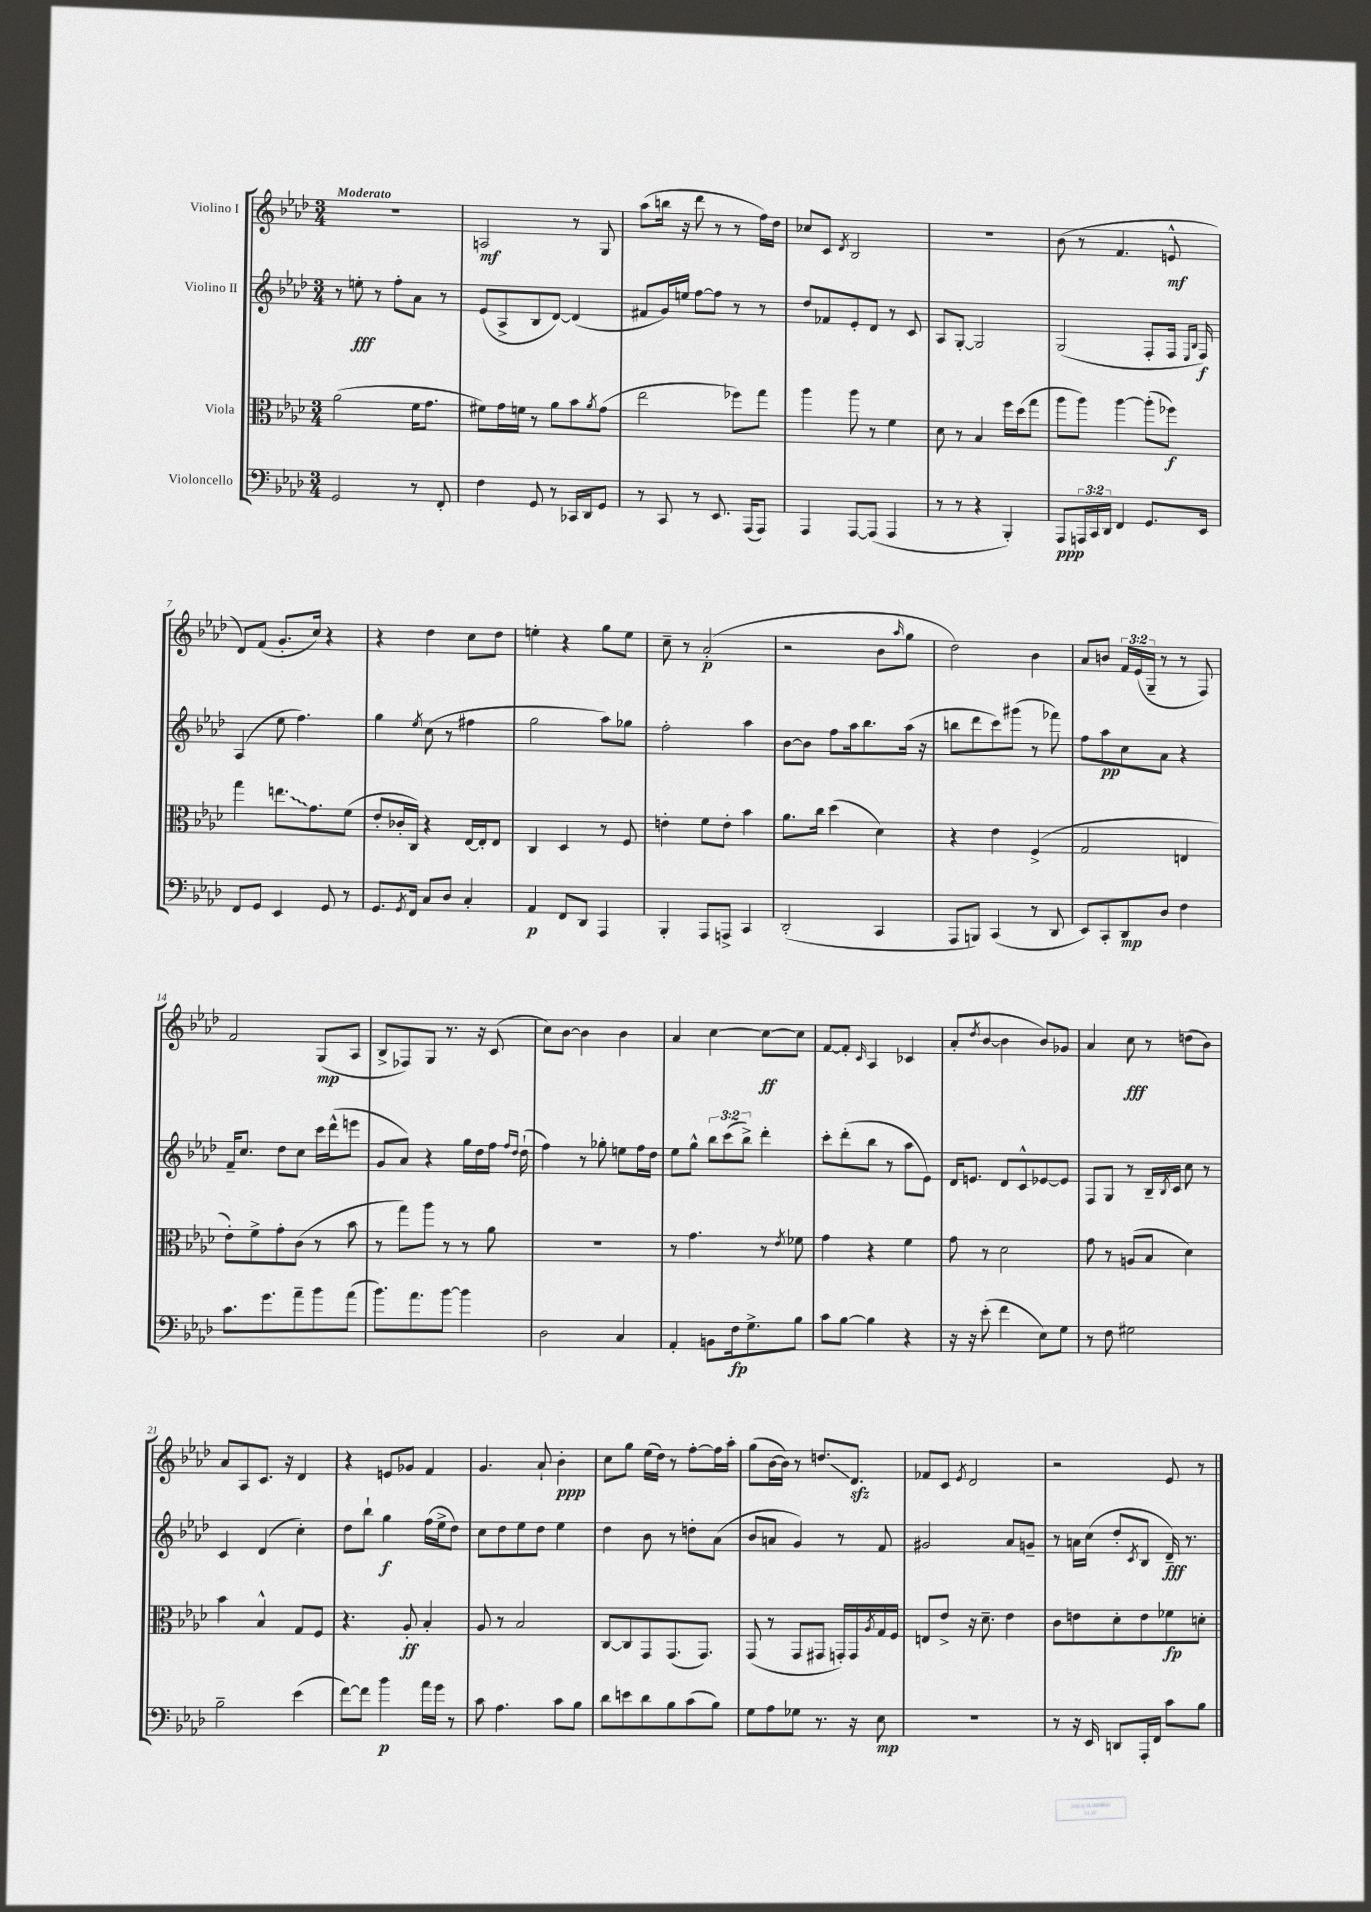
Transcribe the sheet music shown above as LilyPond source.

<<
\new StaffGroup <<
\new Staff = "s0" \with { instrumentName = "Violino I" } {
    \clef treble \key aes \major \numericTimeSignature \time 3/4 \override Staff.TupletNumber.text = #tuplet-number::calc-fraction-text \tempo "Moderato"
    R2. |
    a2\mf r8 g8 |
    aes''8( b''16 r16 des'''8 r8 r8 f''16) des''16 |
    ces''8 c'8 \acciaccatura { des'8 } bes2 |
    R2. |
    bes'8( r8 f'4. e'8-^\mf |
    des'8) f'8( g'8.-. c''16) r4 |
    r4 des''4 c''8 des''8 |
    e''4-. r4 g''8 e''8 |
    c''8-- r8 aes'2-.\p( |
    r2 bes'8 \grace { aes''16 } g''8 |
    des''2) bes'4 |
    aes'8 b'8 \tuplet 3/2 { f'16 ees'16( g16-- } r8 r8 f8) |
    f'2 g8\mp( aes8 |
    bes8-> fes8) g8 r8. r16 c'8( |
    c''8) bes'8~ bes'4 bes'4 |
    aes'4 c''4~ c''8~\ff c''8 |
    f'8~ f'8-. \grace { c'16 } aes4 ces'4 |
    aes'8-.( \acciaccatura { des''8 } bes'8~ bes'4 bes'8) ges'8 |
    aes'4 c''8\fff r8 d''8( bes'8) |
    aes'8 aes8 c'8. r16 des'4 |
    r4 e'8 ges'8 f'4 |
    g'4. aes'8-! bes'4-.\ppp |
    c''8 g''8 ees''16( des''16) r8 f''8~-. f''16 aes''16-. |
    g''8( bes'16~ bes'16) r8 d''8.\glissando des'8.\sfz |
    fes'8 c'8 \acciaccatura { ees'8 } des'2 |
    r2 ees'8 r8 \bar "|." |
}
\new Staff = "s1" \with { instrumentName = "Violino II" } {
    \clef treble \key aes \major \numericTimeSignature \time 3/4 \override Staff.TupletNumber.text = #tuplet-number::calc-fraction-text
    r8 e''8-.\fff r8 f''8-. aes'8 r8 |
    ees'8( aes8-> bes8 des'8~) des'4( |
    fis'8 g'16) e''16 f''8~ f''8 r8 r8 |
    des''8 fes'8 ees'8-. des'8 r8 c'8 |
    aes8 g8~-. g2 |
    g2( f8-. f16 \grace { ees16 bes16 } f16\f) |
    aes4( ees''8 f''4.) |
    g''4 \acciaccatura { ees''8 } c''8( r8 fis''4 |
    g''2 aes''8) ges''8 |
    f''2-. aes''4 |
    bes'8~ bes'8 f''8 aes''16 bes''8. aes''16( r16 |
    b''8 des'''8 c'''8) gis'''8( r8 fes'''8) |
    f''8 aes''8\pp c''8 aes'8 r4 |
    f'16-- c''8. des''8 c''8 c'''16 des'''16-^( e'''8 |
    g'8 aes'8) r4 g''16 des''16 f''16 \grace { f''16 des''16 } des''16-!( |
    f''4) r8 ges''8-. e''8 f''16 des''16 |
    ees''8 g''8-^ \tuplet 3/2 { bes''8 c'''8( bes''8->) } des'''4-. |
    c'''8-. des'''8-.( bes''8 r8 aes''8 ees'8) |
    des'16 e'8. des'8 c'8-^ ees'8~ ees'8 |
    f8 g8 r8 bes16-- \acciaccatura { bes8 } c'16 c''8 r8 |
    c'4 des'4( c''4-.) |
    des''8 bes''8-! g''4\f f''16( ees''16-> des''8) |
    c''8 des''8 ees''8 des''8 ees''4 |
    des''4 bes'8 r8 d''8-. aes'8( |
    bes'8 a'8 g'4) r8 f'8 |
    gis'2 aes'8 g'8-- |
    r8 a'16 c''16( des''8-. \acciaccatura { c'8 } bes8 des'16--\fff) r8. \bar "|." |
}
\new Staff = "s2" \with { instrumentName = "Viola" } {
    \clef alto \key aes \major \numericTimeSignature \time 3/4
    aes'2( f'16 g'8. |
    fis'8) g'16 f'16 r8 aes'8 bes'8 \acciaccatura { aes'8 } g'8( |
    ees''2 fes''8) g''8 |
    aes''4 aes''8 r8 f'4 |
    des'8 r8 bes4 f''16 des''16( g''8 |
    aes''8 aes''8) aes''4~ aes''8-.( fes''8\f) |
    g''4 \once \override Glissando.style = #'zigzag e''8.\glissando g'8. f'8( |
    ees'8-. ces'16-. c16) r4 ees16~ ees16-. ees8 |
    c4 des4 r8 f8 |
    e'4-. f'8 e'8-. bes'4 |
    aes'8. c''16 des''4( des'4) |
    r4 ees'4 f4->( |
    g2 e4 |
    ees'8-.) f'8-> g'8-. c'8( r8 bes'8 |
    r8 g''8) aes''8 r8 r8 aes'8 |
    R2. |
    r8 g'4. r8 \acciaccatura { ees'8 } fes'8 |
    g'4 r4 f'4 |
    g'8 r8 des'2 |
    g'8 r8 a8( bes8 des'4) |
    bes'4 bes4-^ g8 f8 |
    r4. aes8-.\ff bes4-. |
    aes8 r8 bes2 |
    c8~ c8 g,8 g,8.( g,8.) |
    g,8( r8 g,8 gis,8 g,16-.) g,16 \acciaccatura { aes8 } g16 f16 |
    e8 ees'8-> r16 des'8.-- ees'4 |
    c'8 e'8 des'8-. e'8 fes'8\fp d'8-. \bar "|." |
}
\new Staff = "s3" \with { instrumentName = "Violoncello" } {
    \clef bass \key aes \major \numericTimeSignature \time 3/4 \override Staff.TupletNumber.text = #tuplet-number::calc-fraction-text
    g,2 r8 f,8-. |
    f4 g,8 r8 ces,16 des,16 g,8 |
    r8 c,8 r8 ees,8. aes,,16( aes,,8) |
    aes,,4 aes,,8~ aes,,8( aes,,4 |
    r8 r8 r4 bes,,4-.) |
    aes,,8\ppp \tuplet 3/2 { a,,16 c,16 des,16 } f,4 g,8. ees,16 |
    f,8 g,8 ees,4 g,8 r8 |
    g,8. \acciaccatura { g,8 } f,16 c8 des8 c4-. |
    aes,4\p f,8 des,8 aes,,4 |
    bes,,4-. aes,,8 a,,8-> c,4 |
    des,2-.( c,4 |
    aes,,8 b,,8) c,4( r8 des,8 |
    ees,8) c,8-. des,8\mp des8 f4 |
    c'8. g'8. aes'8-- bes'8 aes'8( |
    bes'8.) aes'8. bes'8~ bes'4 |
    des2 c4 |
    aes,4-. b,8 f16\fp g8.-> bes8 |
    c'8 bes8~ bes4 r4 |
    r16 r16 ees'8-.( f'4 ees8) g8 |
    r8 f8 gis2 |
    bes2-- ees'4( |
    f'8~) f'8 bes'4\p aes'16 g'16 r8 |
    c'8 aes4. c'8 bes8 |
    des'8 e'8 des'8 bes8 c'8( bes8) |
    g8 aes8 ges8 r8. r16 ees8\mp |
    R2. |
    r8 r16 ees,16 d,8 aes,,16-. f,16 c'8 bes8 \bar "|." |
}
>>
>>
